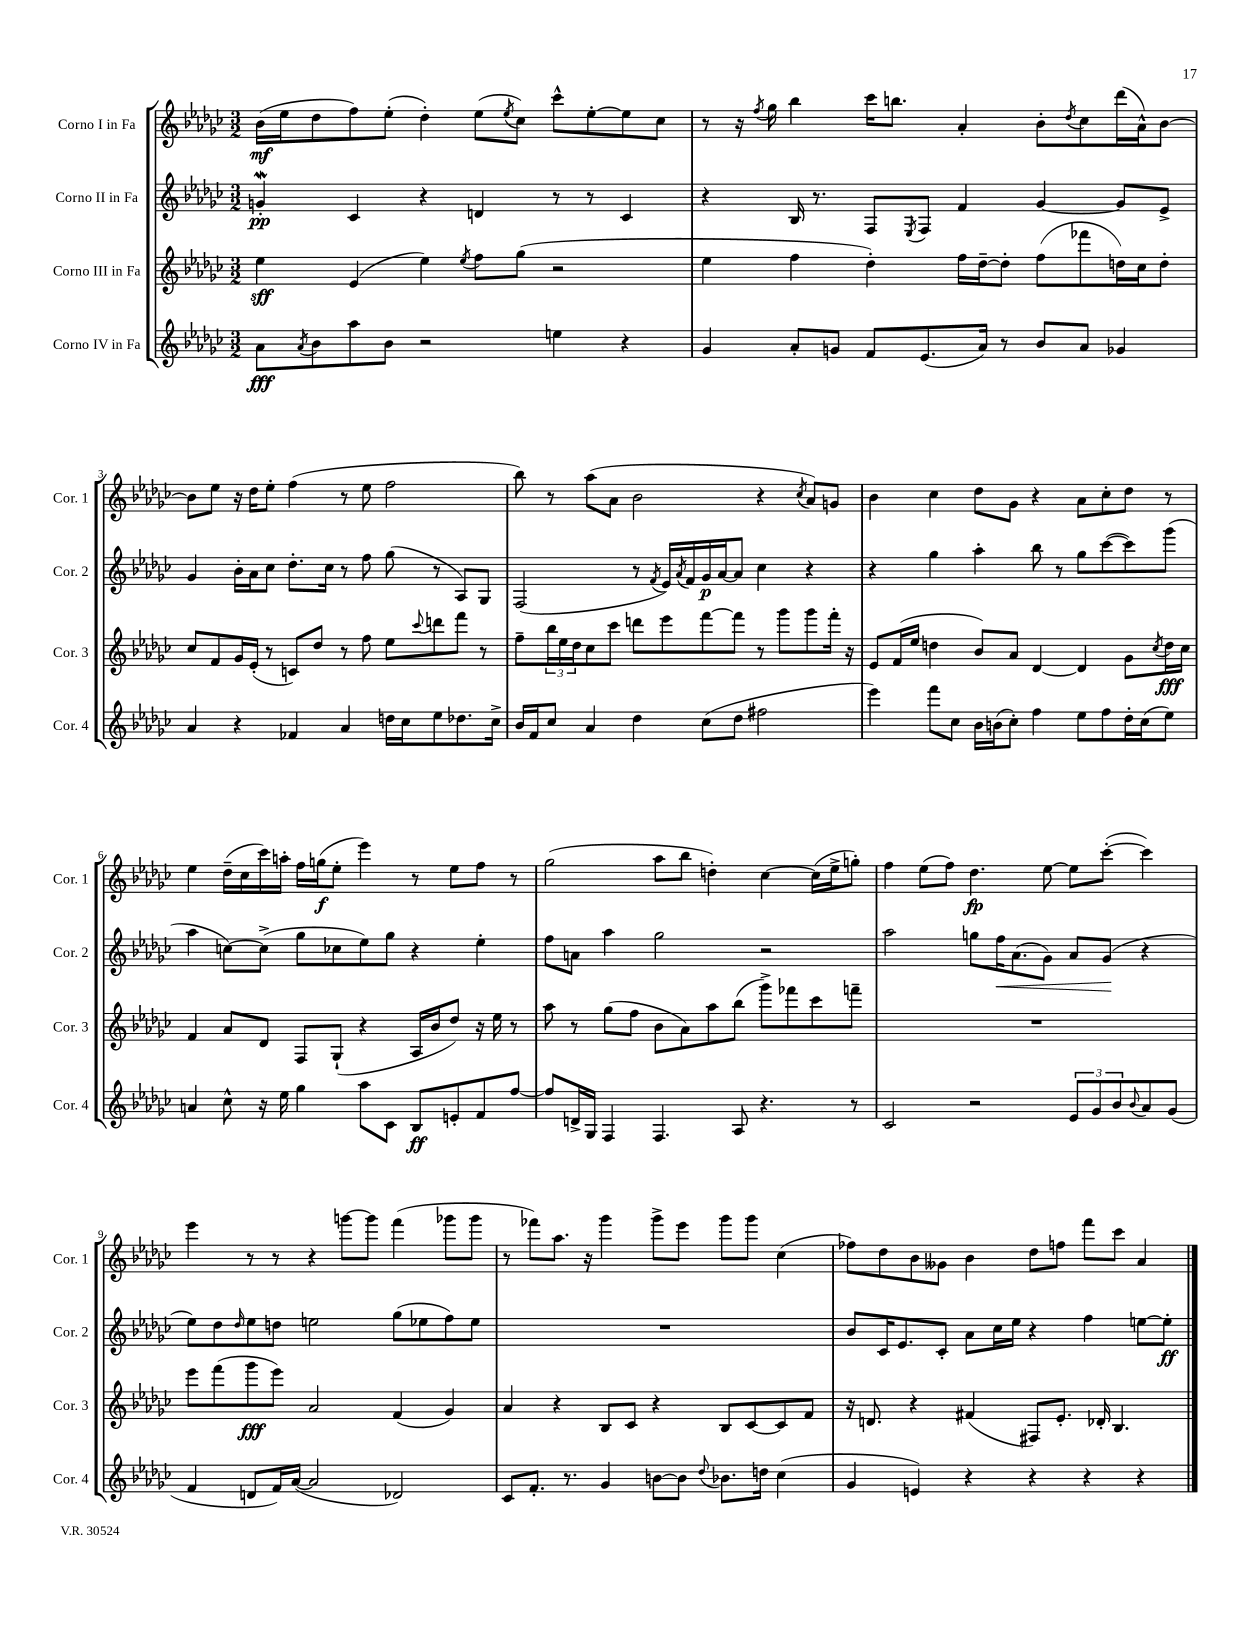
<<
\new StaffGroup <<
\new Staff = "s0" \with { instrumentName = "Corno I in Fa" shortInstrumentName = "Cor. 1" } {
    \clef treble \key ges \major \numericTimeSignature \time 3/2
    bes'16\mf( ees''16 des''8 f''8) ees''8-.( des''4-.) ees''8( \acciaccatura { ees''8 } ces''8) ces'''8-^ ees''8~-. ees''8 ces''8 |
    r8 r16 \acciaccatura { f''8 } ges''16 bes''4 ces'''16 b''8. aes'4-. bes'8-. \acciaccatura { des''8 } ces''8 des'''16( aes'16-^) bes'8~ |
    bes'8 ees''8 r16 des''16 ees''8-. f''4( r8 ees''8 f''2 |
    bes''8) r8 aes''8( aes'8 bes'2 r4 \acciaccatura { ces''8 } aes'8) g'8 |
    bes'4 ces''4 des''8 ges'8 r4 aes'8 ces''8-. des''8 r8 |
    ees''4 des''16--( ces''16 ces'''16) a''16-. f''16 g''16\f( ees''8-. ees'''4) r8 ees''8 f''8 r8 |
    ges''2( aes''8 bes''8 d''4-.) ces''4~ ces''16( ees''16-> g''8-.) |
    f''4 ees''8( f''8) des''4.\fp ees''8~ ees''8 ces'''8~-.( ces'''4) |
    ees'''4 r8 r8 r4 g'''8~ g'''8 f'''4( ges'''8 ges'''8 |
    r8 fes'''8) aes''8. r16 ges'''4 ges'''8-> ees'''8 ges'''8 ges'''8 ces''4( |
    fes''8) des''8 bes'8 geses'8 bes'4 des''8 f''8 f'''8 ces'''8 aes'4 \bar "|." |
}
\new Staff = "s1" \with { instrumentName = "Corno II in Fa" shortInstrumentName = "Cor. 2" } {
    \clef treble \key ges \major \numericTimeSignature \time 3/2
    g'4-.\mordent\pp ces'4 r4 d'4 r8 r8 ces'4 |
    r4 bes16 r8. f8 \acciaccatura { ees8 } f8 f'4 ges'4~ ges'8 ees'8-> |
    ges'4 bes'16-. aes'16 ces''8 des''8.-. ces''16 r8 f''8 ges''8( r8 aes8) ges8 |
    f2( r8 \acciaccatura { f'8 } ees'16) \acciaccatura { aes'8 } f'16 ges'16\p aes'16~ aes'8 ces''4 r4 |
    r4 ges''4 aes''4-. bes''8 r8 ges''8 ces'''8~( ces'''8) ges'''8( |
    aes''4 c''8~) c''8->( ges''8 ces''8 ees''8) ges''8 r4 ees''4-. |
    f''8 a'8 aes''4 ges''2 r2 |
    aes''2 g''8 f''16\< aes'8.( ges'8) aes'8 ges'8\!( r4 |
    ees''8) des''8 \grace { des''16 } ees''8 d''8 e''2 ges''8( ees''8 f''8) ees''8 |
    R1. |
    bes'8 ces'16 ees'8. ces'8-. aes'8 ces''16 ees''16 r4 f''4 e''8~ e''8-.\ff \bar "|." |
}
\new Staff = "s2" \with { instrumentName = "Corno III in Fa" shortInstrumentName = "Cor. 3" } {
    \clef treble \key ges \major \numericTimeSignature \time 3/2
    ees''4\sff ees'4( ees''4) \acciaccatura { ees''8 } f''8 ges''8( r2 |
    ees''4 f''4 des''4-.) f''16 des''16~-- des''8-. f''8( fes'''8 d''16) ces''16 d''8-. |
    ces''8 f'8 ges'16 ees'16-.( r8 c'8) des''8 r8 f''8 ees''8 \appoggiatura { ces'''8 } d'''8 f'''8 r8 |
    f''8-- \tuplet 3/2 { bes''16 ees''16 des''16 } ces''8 ces'''8 d'''8 ees'''8 f'''8~ f'''8 r8 ges'''8 ges'''8 f'''16-. r16 |
    ees'8 f'16( ees''16 d''4 bes'8) aes'8 des'4~ des'4 ges'8 \acciaccatura { ces''8 } d''16\fff ces''16 |
    f'4 aes'8 des'8 f8 ges8-!( r4 aes16 bes'16 des''8) r16 ees''16 r8 |
    aes''8 r8 ges''8( f''8 bes'8 aes'8) aes''8 bes''8( ges'''8->) fes'''8 ces'''8 f'''8-- |
    R1. |
    ees'''8 f'''8( ges'''8\fff ees'''8) aes'2 f'4( ges'4) |
    aes'4 r4 bes8 ces'8 r4 bes8 ces'8~ ces'8 f'8 |
    r16 d'8. r4 fis'4( fis8) ees'8.-. des'16-. bes4. \bar "|." |
}
\new Staff = "s3" \with { instrumentName = "Corno IV in Fa" shortInstrumentName = "Cor. 4" } {
    \clef treble \key ges \major \numericTimeSignature \time 3/2
    aes'8\fff \acciaccatura { aes'8 } bes'8 aes''8 bes'8 r2 e''4 r4 |
    ges'4 aes'8-. g'8 f'8 ees'8.( aes'16) r8 bes'8 aes'8 ges'4 |
    aes'4 r4 fes'4 aes'4 d''16 ces''16 ees''8 des''8. ces''16-> |
    bes'16 f'16 ces''8 aes'4 des''4 ces''8( des''8 fis''2 |
    ees'''4) f'''8 ces''8 bes'16 b'16( ces''8-.) f''4 ees''8 f''8 des''16-. ces''16( ees''8) |
    a'4 ces''8-^ r16 ees''16 ges''4 aes''8 ces'8 bes8\ff e'8-. f'8 f''8~ |
    f''8 d'16-> ges16 f4 f4. aes8 r4. r8 |
    ces'2 r2 \tuplet 3/2 { ees'8 ges'8 bes'8 } \appoggiatura { bes'8 } aes'8 ges'8( |
    f'4 d'8 f'16) aes'16~( aes'2 des'2) |
    ces'8 f'8.-. r8. ges'4 b'8~ b'8 \appoggiatura { des''8 } bes'8. d''16 ces''4( |
    ges'4 e'4) r4 r4 r4 r4 \bar "|." |
}
>>
>>
